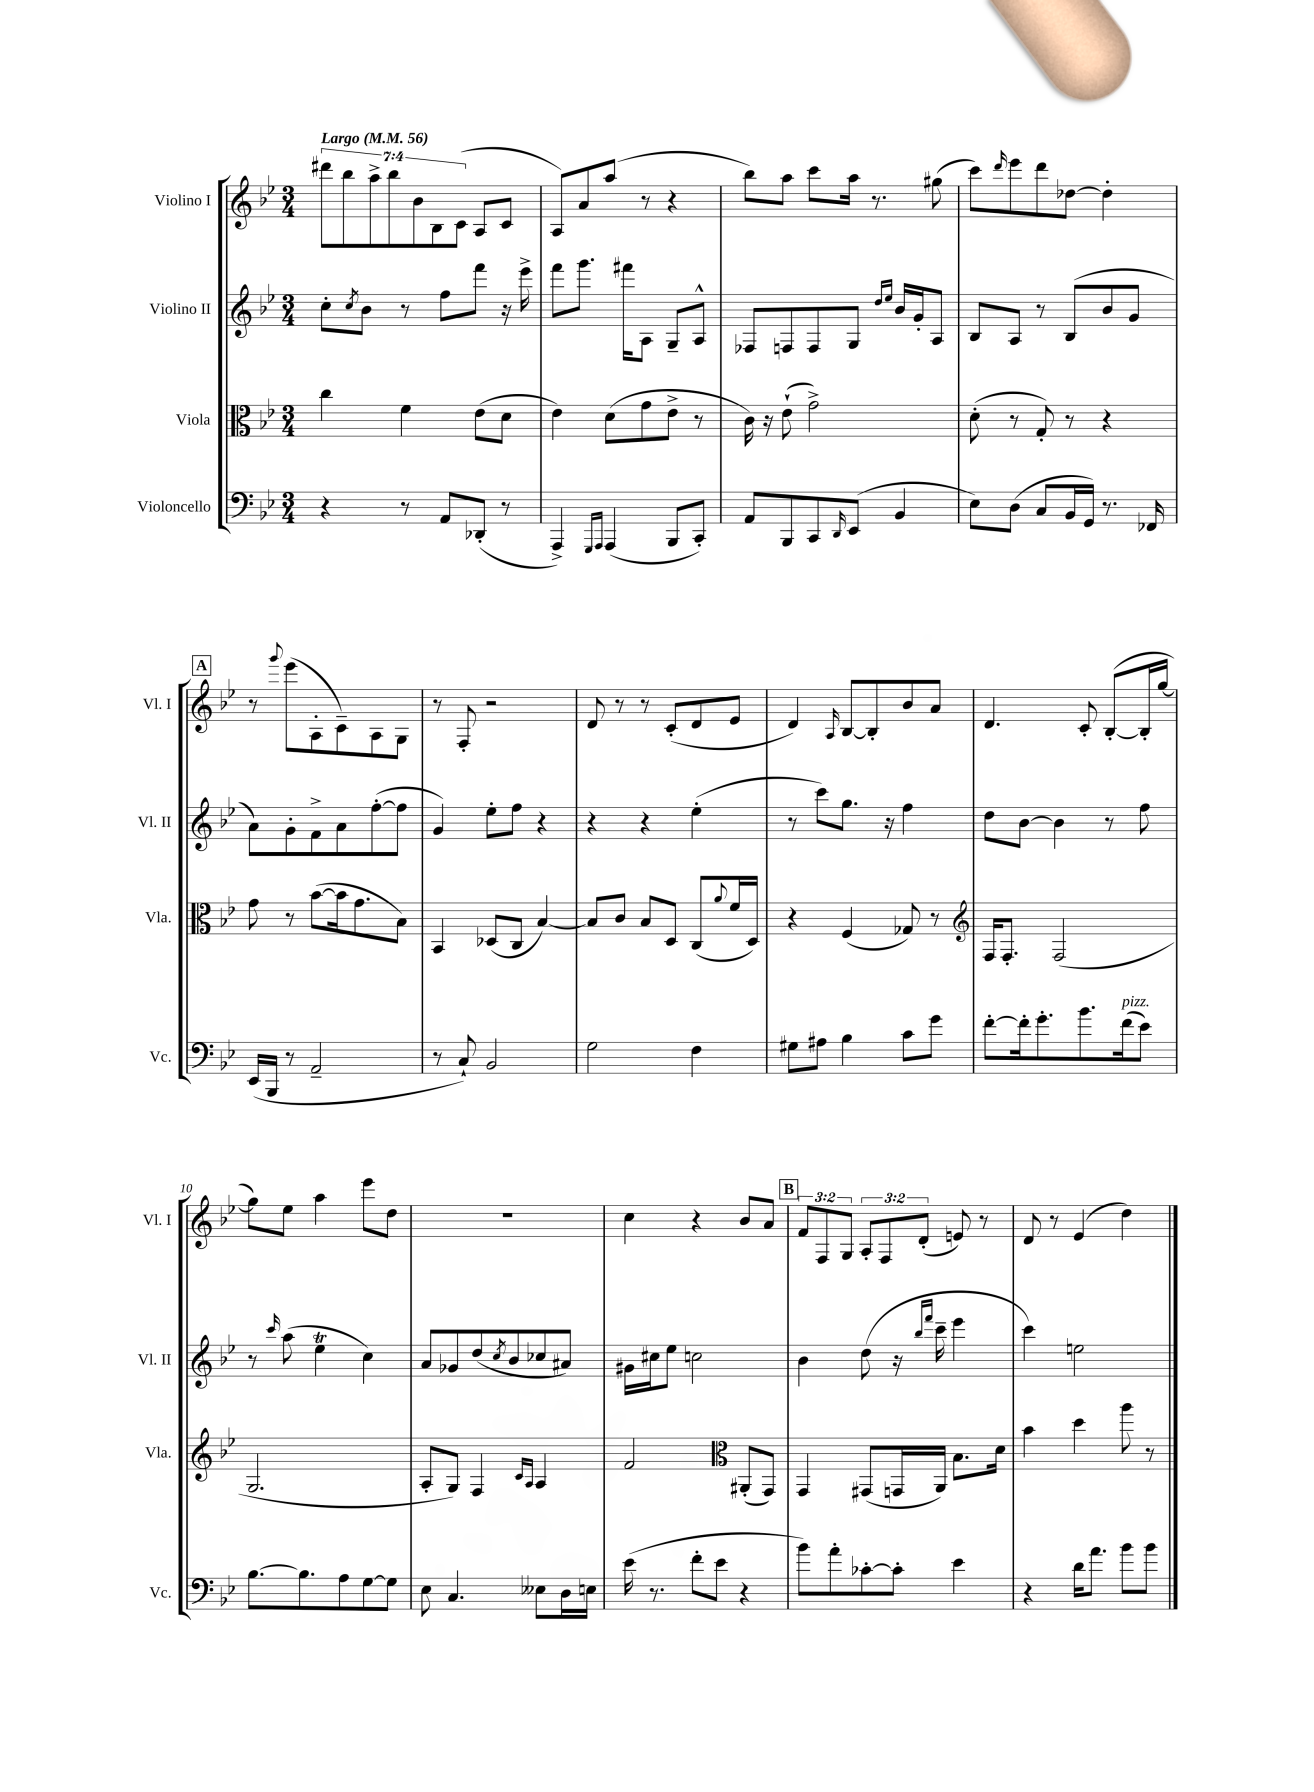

**kern	**kern	**kern	**kern
*staff4	*staff3	*staff2	*staff1
*clefF4	*clefC3	*clefG2	*clefG2
*k[b-e-]	*k[b-e-]	*k[b-e-]	*k[b-e-]
*M3/4	*M3/4	*M3/4	*M3/4
*MM56	*MM56	*MM56	*MM56
4r	4cc	8cc'	14ddd#
.	.	.	14bb-
.	.	8qcc	.
.	.	8b-	.
.	.	.	14aa^
.	.	.	14bb-
8r	4f	8r	.
.	.	.	14b-
.	.	.	14B-
8AA	.	8ff	.
.	.	.	(14c
(8DD-'	(8e-	8fff	8A
8r	8d	16r	8c
.	.	16eee-^	.
=	=	=	=
4AAA^)	4e-)	8fff	8A)
.	.	8.ggg	8a
16qqGGG	.	.	.
16qqAAA	.	.	.
(4AAA	(8d	.	(8aa
.	.	16fff#	.
.	8g	8A	8r
8BBB-	8e-^	8G~	4r
8CC')	8r	8A^^	.
=	=	=	=
8AA	16c)	8F-	8bb-)
.	16r	.	.
8BBB-	(8e-`	8F	8aa
8CC	2g^)	8F	8ccc
16qqDD	.	.	.
(8EE-	.	8G	16aa
.	.	.	8.r
.	.	16qqdd	.
.	.	16qqee-	.
4BB-	.	16b-	.
.	.	16g'	.
.	.	8A	(8gg#
=	=	=	=
8E-)	(8d'	8B-	8ccc)
.	.	.	16qqddd
(8D	8r	8A	8eee-
8C	8G')	8r	8ddd
16BB-	8r	(8B-	[8dd-
16GG)	.	.	.
8.r	4r	8b-	4dd-']
.	.	8g	.
16FF-	.	.	.
=	=	=	=
(16EE-	8g	8a)	8r
16BBB-	.	.	.
.	.	.	8qqggg
8r	8r	8g'	(8eee-
2AA~	([8b-	8f^	8A'
.	16b-]	8a	8c~)
.	8.g	.	.
.	.	([8ff'	8A
.	8B-)	8ff]	8G
=	=	=	=
8r	4BB-	4g)	8r
8C`)	.	.	8F'
2BB-	(8D-	8ee-'	2r
.	8C	8ff	.
.	[4B-)	4r	.
=	=	=	=
2G	8B-]	4r	8d
.	8c	.	8r
.	8B-	4r	8r
.	8D	.	(8c'
4F	(8C	(4ee-'	8d
.	8qqa	.	.
.	16f	.	8e-
.	16D)	.	.
=	=	=	=
8G#	4r	8r	4d)
8A#	.	8ccc)	.
.	.	.	16qqA
4B-	(4F	8.gg	[8B-
.	.	.	8B-']
.	.	16r	.
8c	8G-)	4ff	8b-
8g	8r	.	8a
=	=	=	=
*	*clefG2	*	*
[8f'	16F	8dd	4.d
.	8.F'	.	.
16f']	.	[8b-	.
8.g'	.	.	.
.	(2F	4b-]	.
8.b-	.	.	8c'
.	.	8r	([8B-'
(16f	.	.	.
8e-)	.	8ff	16B-']
.	.	.	[16gg
=	=	=	=
[8.B-	2.G	8r	8gg])
.	.	16qqccc	.
.	.	(8aa	8ee-
8.B-]	.	.	.
.	.	4ee-	4aa
8A	.	.	.
[8G	.	4cc)	8eee-
8G]	.	.	8dd
=	=	=	=
8E-	8A'	8a	2.r
4.C	8G)	8g-	.
.	4F	(8dd	.
.	.	8qcc	.
.	.	8b-	.
.	16qqc	.	.
.	16qqA	.	.
8E--	4A	8cc-	.
16D	.	8a#)	.
16E	.	.	.
=	=	=	=
(16e-	2f	16g#	4cc
8.r	.	16cc#	.
.	.	8ee-	.
8f'	.	2cc	4r
8e-	.	.	.
*	*clefC3	*	*
4r	(8AA#'	.	8b-
.	8GG)	.	8a
=	=	=	=
8b-)	4GG	4b-	12f
.	.	.	12F
8a'	.	.	.
.	.	.	12G
[8c-'	(8GG#	(8dd	12A'
.	.	.	12F
8c-']	16GG	16r	.
.	.	.	(12d'
.	.	16qqbb-	.
.	.	16qqfff	.
.	16AA)	16ccc~	.
4e-	8.B-	4eee-	8e)
.	.	.	8r
.	16d	.	.
=	=	=	=
4r	4b-	4ccc)	8d
.	.	.	8r
16d	4dd	2ee	(4e-
8.a	.	.	.
8b-	8aa	.	4dd)
8b-	8r	.	.
==	==	==	==
*-	*-	*-	*-
